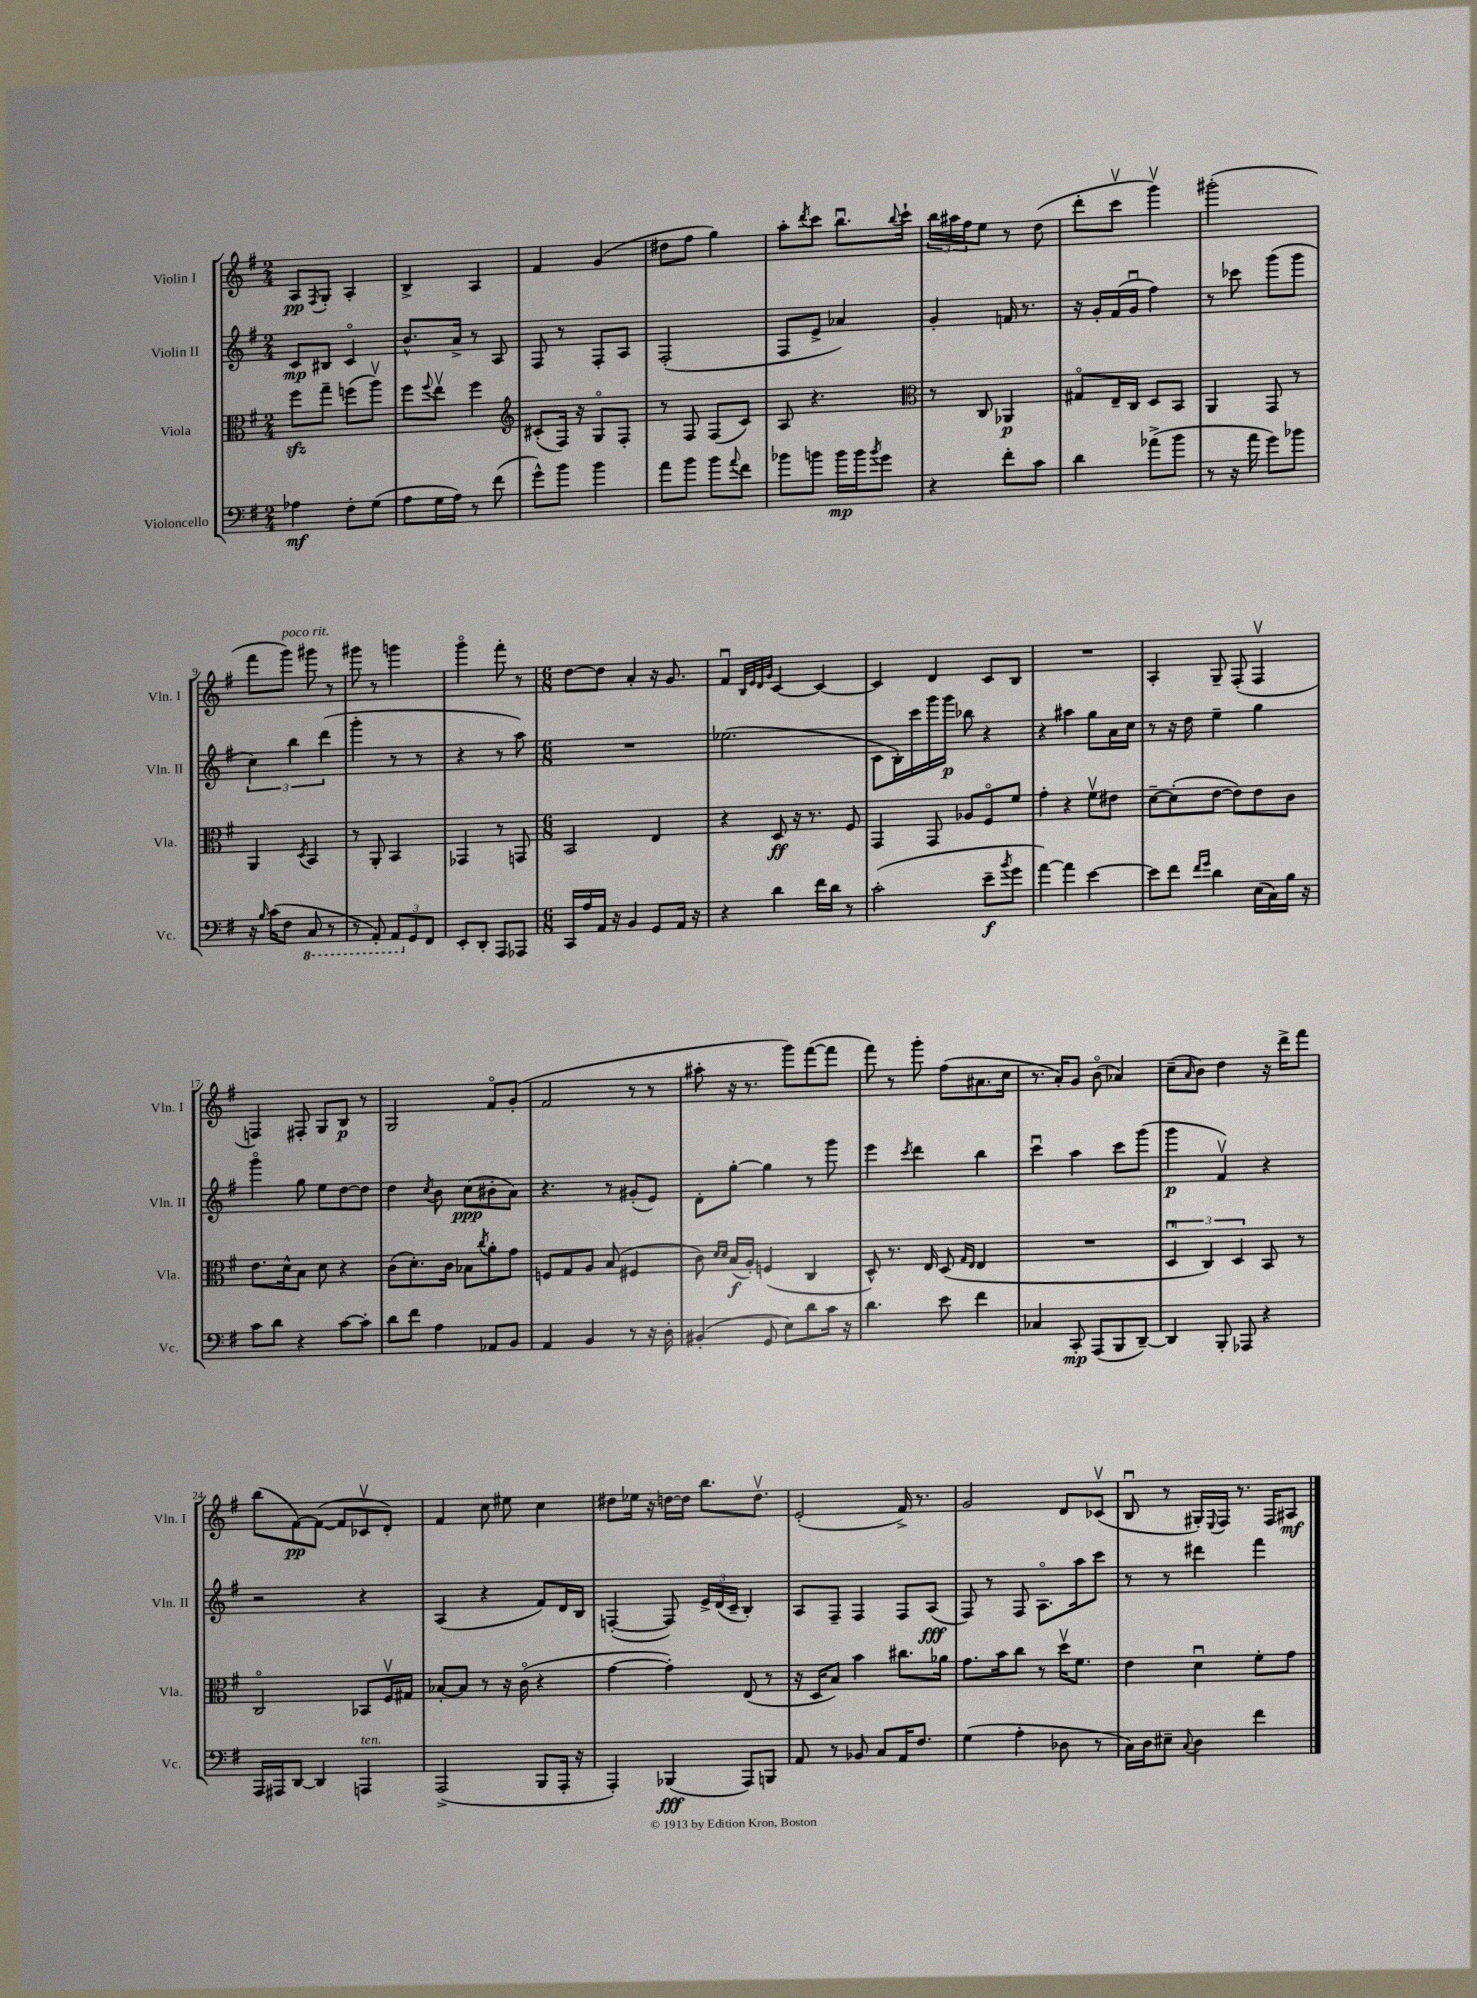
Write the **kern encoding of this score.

**kern	**kern	**kern	**kern
*staff4	*staff3	*staff2	*staff1
*clefF4	*clefC3	*clefG2	*clefG2
*k[f#]	*k[f#]	*k[f#]	*k[f#]
*M2/4	*M2/4	*M2/4	*M2/4
4A-	8ff#	8c	8A
.	.	.	8qF#
.	8gg~	8B#	8G'
8F#'	(8ff	4co	4A'
(8G	8aav)	.	.
=	=	=	=
8A	8ff#	8.b^^	4B^
.	8qqff#	.	.
16G	8eev	.	.
16A)	.	16a^	.
8r	4ff#	8r	4A
(8f#	.	8A	.
=	=	=	=
*	*clefG2	*	*
8g^^)	(8c#'	8F#	4f#
8b	16F#)	8r	.
.	16r	.	.
4b	8Go	8F#'	(4g
.	8F#'	8A	.
=	=	=	=
8a	8r	(2F#'	8dd#
8b	8F#	.	8ff#
8b	(8F#	.	4gg)
8qqa	.	.	.
8f#	8c)	.	.
=	=	=	=
8b-	8A	8F#	8aa'
.	.	.	8qddd
8b	4.r	8e^	8ccc
16b	.	4a-)	8.bbu
16b	.	.	.
8qb	.	.	.
8g	.	.	.
.	.	.	8qqbb
.	.	.	16ccc`
=	=	=	=
*	*clefC3	*	*
4r	8r	4g'	24bb
.	.	.	24aa#
.	.	.	24ff#
.	8C	.	8ee
8f#'	4AA-	16f	8r
.	.	8.r	.
8c	.	.	(8dd
=	=	=	=
4d	8G#o	16r	8ddd'
.	.	16g'	.
.	16E~	(16f#	8cccv
.	16C	16gu	.
(8a-^	8D	4ff#)	4gggv)
8b	8BB	.	.
=	=	=	=
8r	4AA	8r	(2ggg#'
16r	.	8ccc-	.
16a	.	.	.
8g)	8GG	(8ggg	.
8b-	8r	8ggg	.
=	=	=	=
16r	4AA	6cc)	8fff#
16qqB	.	.	.
(16c	.	.	.
8F#	.	.	8ggg)
.	.	6bb	.
.	8qD	.	.
8CC	4BB	.	8ggg#
.	.	(6ddd	.
8r	.	.	8r
=	=	=	=
8r	8r	4ggg'	8ggg#
8AAA')	8AA'	.	8r
12AAA	4BB	8r	4ggg
12GG	.	.	.
.	.	8r	.
12FF#	.	.	.
=	=	=	=
8EE'	4GG-	4r	4gggo
8DD'	.	.	.
8AAA	8r	8r	8fff#'
8AAA-	8GG	8aa)	8r
=	=	=	=
*M6/8	*M6/8	*M6/8	*M6/8
16CC	2BB	2.r	[8dd
16A	.	.	.
16AA	.	.	8dd]
16r	.	.	.
4BB	.	.	4a'
8GG	4E	.	16r
.	.	.	8.g
16AA	.	.	.
16r	.	.	.
=	=	=	=
4r	4r	(2.ee-	4f#u
.	.	.	32qqB
.	.	.	32qqe
.	.	.	32qqd
.	.	.	32qqg
4d	8D	.	[4c
.	16r	.	.
.	8.r	.	.
16f#	.	.	4c_
16d	.	.	.
8r	8F#	.	.
=	=	=	=
(2c'	4GG	8c	4c]
.	.	16B')	.
.	.	16ccc	.
.	8GG	16ggg	4d
.	.	16ggg	.
.	8A-	8bb-	.
8e~	8F#o	4r	8c
8qb	.	.	.
8g	8f#	.	8B
=	=	=	=
[4a)	4g'	4r	2.r
4a]	4r	4aa#	.
[4e	8f#v	8gg	.
.	8e#	16a	.
.	.	16cc	.
=	=	=	=
8e]	[8d~	8r	4A'
8f#	(8d']	16r	.
.	.	16dd	.
16qqf#	.	.	.
16qqg	.	.	.
4d	[8e	4ee~	8G~
.	8e])	.	(8F#'
(16E	8e	4gg	4F#v
16C)	.	.	.
16B	8c	.	.
16r	.	.	.
=	=	=	=
8c	8.e	4gggo	4F)
8d	.	.	.
.	16d^^	.	.
4r	8B	8gg	8F#'
.	8d	8ee	8G
[8c	4r	[8dd	8B
8c']	.	8dd]	8r
=	=	=	=
8d	(8c	4dd	2G
8f#	8.d')	.	.
.	.	8qcc	.
4A	.	8b	.
.	16c	.	.
.	8B-	(8cc	.
.	8qcc	.	.
8AA-	8a'	8b#'	8f#o
8BB	8g	8a)	(8g'
=	=	=	=
4AA	8F	4.r	2f#
.	8G	.	.
4BB	8A	.	.
.	(8B	8r	.
8r	4F#	(8g#'	8r
16r	.	8e)	8r
16D'	.	.	.
=	=	=	=
(4BB#'	8c)	8d'	8aa#'
.	16qqd	.	.
.	16qqd	.	.
.	(16B	[8gg'	16r
.	16A')	.	8.r
8GG	(4F	4gg]	.
8E)	.	.	8ggg)
8d	4C	8r	([8fff#
16c	.	8ggg	8fff#]
16r	.	.	.
=	=	=	=
4.d	8D^^)	4eee	8fff#)
.	8.r	.	8r
.	.	8qccc	.
.	.	4ddd	8ggg'
.	16E	.	.
8e	(8D	.	(8ff#
.	16qqG	.	.
.	16qqE	.	.
4f#	4E	4bb	8.a#
.	.	.	16cc
=	=	=	=
4C-	2.r	4cccu	8.r
.	.	.	16a')
8CC'	.	4aa	8g
(8AAA	.	.	(8bo
8BBB	.	8ccc	4a-)
[8DD~)	.	(8ggg	.
=	=	=	=
4DD]	6Du	4ggg	(8cc~
.	.	.	16qqa
.	.	.	8b)
.	6C)	.	.
8BBB'	.	4f#v)	4dd
.	6D	.	.
8AAA-	.	.	.
4r	8BB	4r	16r
.	.	.	16ddd^
.	8r	.	8fff#
=	=	=	=
16AAA	2Co	2r	(8bb
16AAA#	.	.	.
[8DD	.	.	[8f#)
4DD]	.	.	(8f#_
.	.	.	8f#]
4AAA	8BB-	4r	8c-v
.	16F#v	.	8d')
.	16G#	.	.
=	=	=	=
(2AAA^	[8B-'	(4A	4f#
.	8B-]	.	.
.	8r	4r	8cc
.	16r	.	8ee#
.	(16co	.	.
8BBB	4r	8f#)	4cc
16AAA'	.	16d	.
16r	.	16B	.
=	=	=	=
4AAA')	[4g	([4F'	8dd#
.	.	.	16ee-
.	.	.	16r
(4BBB-	4g'])	8F])	[16dd
.	.	.	16dd]
.	.	24e^	8.bb
.	.	(24d	.
.	.	24c~	.
8AAA)	(8E	4B')	.
.	.	.	8.ddv
8BBB	8r	.	.
=	=	=	=
8AA	16r	8A	(2e'
.	16D	.	.
8r	8B)	8F#~	.
8BB-	4b	4F#	.
8C	.	.	.
16AA	8.cc#	8F#	16f#^)
8.F#	.	.	8.r
.	.	(8A	.
.	16a-	.	.
=	=	=	=
(4G	8.g	8F#)	2g
.	.	8r	.
.	16b	.	.
4A'	8cc	8F#	.
.	8r	8.Ao	.
8D-	16ddv	.	8d
.	8.f#	16aa	.
8r	.	8ccc	(8c-v
=	=	=	=
16C)	4e	8r	8Bu
16D	.	.	.
8E#~	.	8r	8r
8qqC	.	.	.
4D	4du	4ddd#	16G#')
.	.	.	8qqE
.	.	.	16F#
.	.	.	8.r
4f#	8f#'	4fff#	.
.	.	.	16F#
.	8g	.	8A#
==	==	==	==
*-	*-	*-	*-
